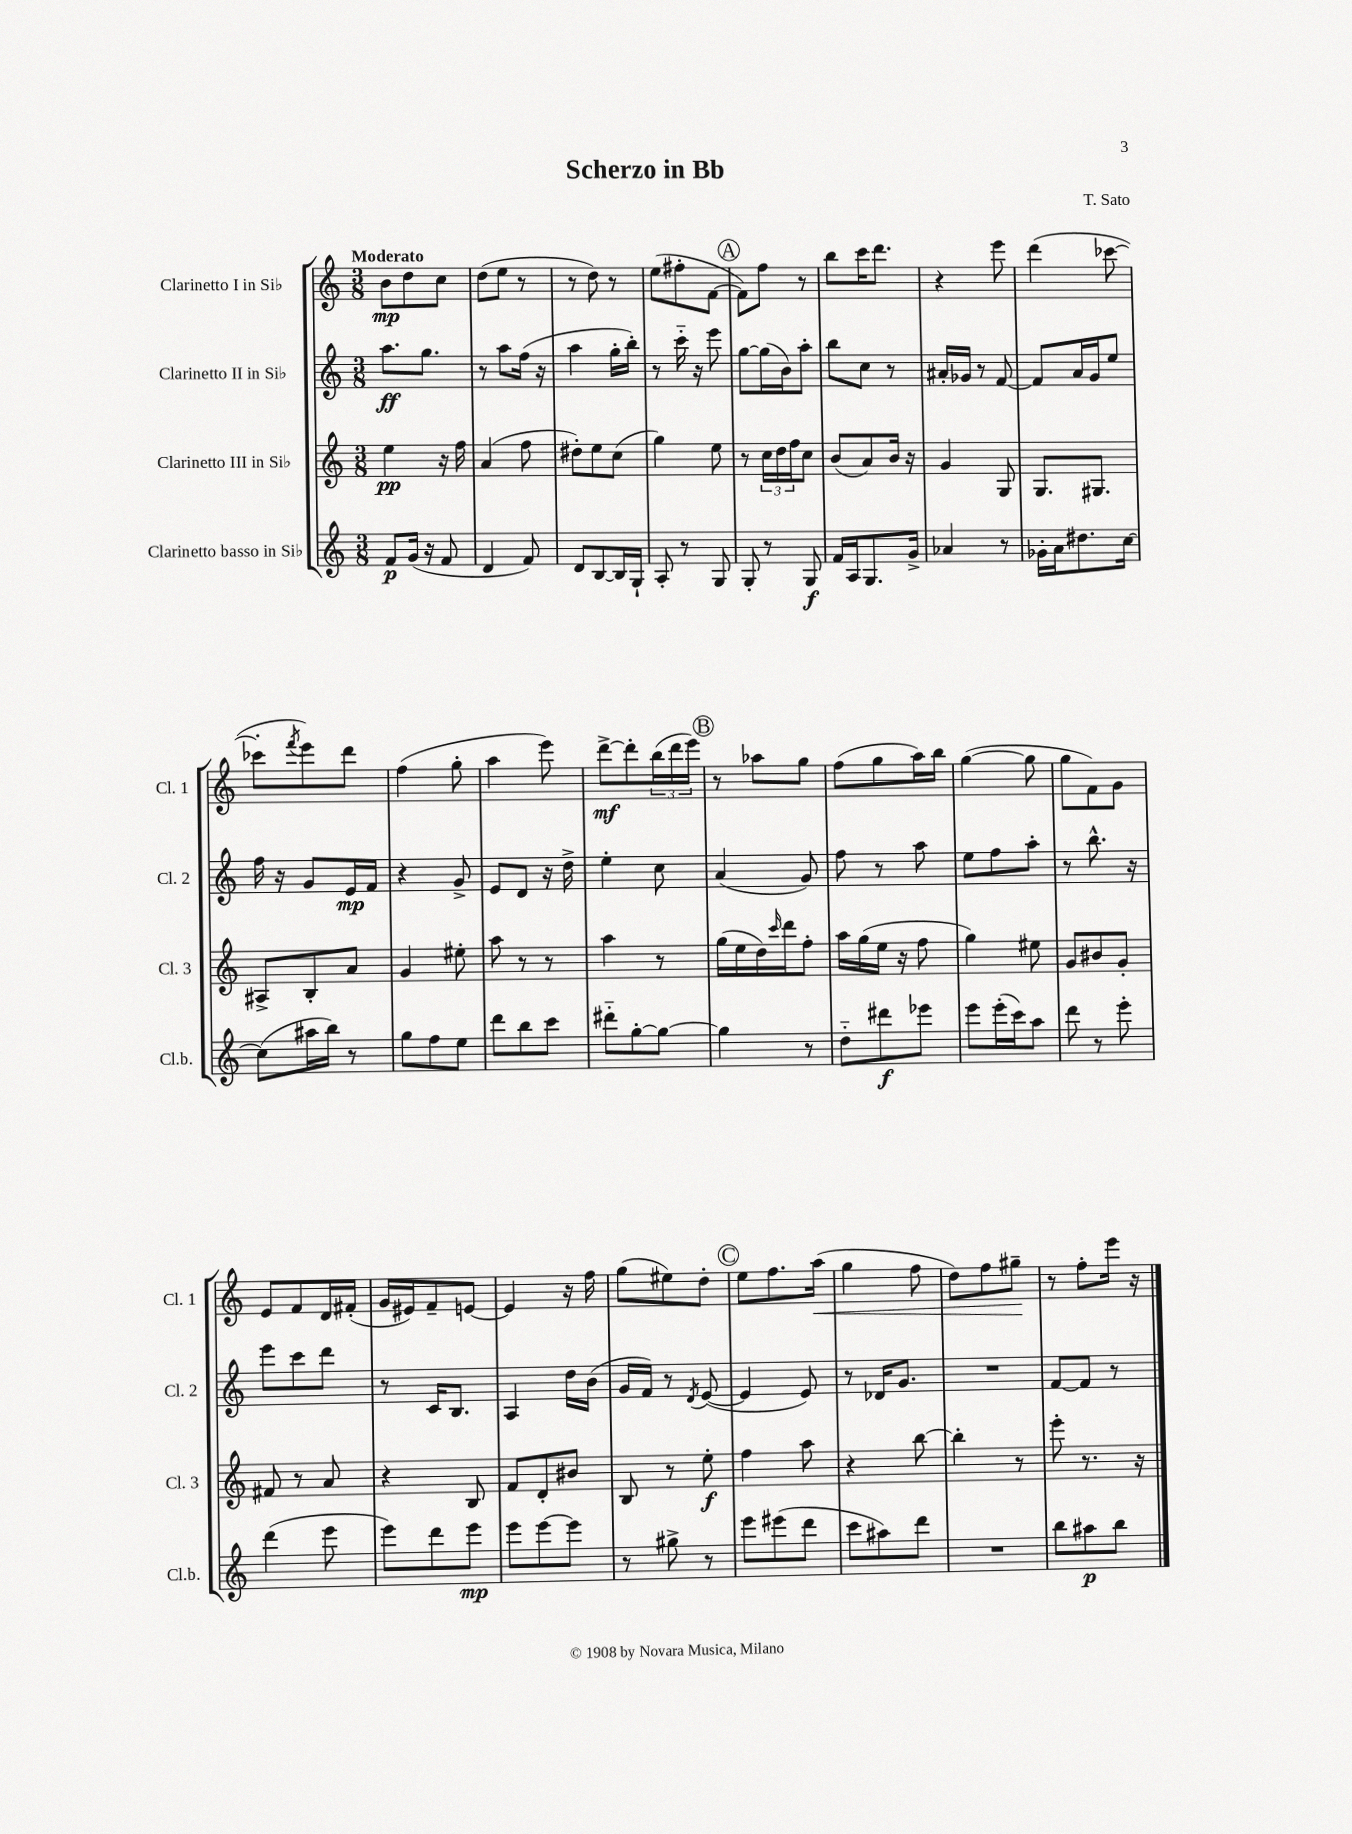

**kern	**dynam	**kern	**dynam	**kern	**dynam	**kern	**dynam
*part4	*part4	*part3	*part3	*part2	*part2	*part1	*part1
*staff4	*staff4	*staff3	*staff3	*staff2	*staff2	*staff1	*staff1
*I"Clarinetto basso in Si♭	*	*I"Clarinetto III in Si♭	*	*I"Clarinetto II in Si♭	*	*I"Clarinetto I in Si♭	*
*I'Cl.b.	*	*I'Cl. 3	*	*I'Cl. 2	*	*I'Cl. 1	*
*clefG2	*	*clefG2	*	*clefG2	*	*clefG2	*
*k[]	*	*k[]	*	*k[]	*	*k[]	*
*M3/8	*	*M3/8	*	*M3/8	*	*M3/8	*
=1	=1	=1	=1	=1	=1	=1	=1
!	!	!	!	!	!	!LO:TX:a:B:t=Moderato	!
8f/L	p	4ee\	pp	8.aa\L	ff	8b\L	mp
(16g/Jk	.	.	.	.	.	8dd\	.
16r	.	.	.	8.gg\J	.	.	.
8f/	.	16r	.	.	.	8cc\J	.
.	.	16ff\	.	.	.	.	.
=2	=2	=2	=2	=2	=2	=2	=2
4d/	.	(4a/	.	8r	.	(8dd\L	.
.	.	.	.	8aa\L	.	8ee\J	.
8f/)	.	8ff\	.	(16ff\Jk	.	8r	.
.	.	.	.	16r	.	.	.
=3	=3	=3	=3	=3	=3	=3	=3
8d/L	.	8dd#X'\L)	.	4aa\	.	8r	.
[8B/	.	8ee\	.	.	.	8dd\)	.
16B/L]	.	(8cc\J	.	16gg'\LL	.	8r	.
16G`/JJ	.	.	.	16bb'\JJ)	.	.	.
=4	=4	=4	=4	=4	=4	=4	=4
8A'/	.	4gg\)	.	8r	.	(8ee\L	.
8r	.	.	.	16ccc\	.	8ff#X'\	.
.	.	.	.	16r	.	.	.
8G/	.	8ee\	.	8eee\	.	[8f\J	.
!!LO:REH:place=s1:t=A
=5	=5	=5	=5	=5	=5	=5	=5
8G'/	.	8r	.	[8gg\L	.	8f\L])	.
8r	.	24cc\LL	.	(16gg\L]	.	8ff\J	.
.	.	24dd\	.	.	.	.	.
.	.	.	.	16b\J)	.	.	.
.	.	24ff\J	.	.	.	.	.
8G/	f	8cc\J	.	8aa'\J	.	8r	.
=6	=6	=6	=6	=6	=6	=6	=6
16f/LL	.	(8b/L	.	8bb\L	.	8bb\L	.
16A/J	.	.	.	.	.	.	.
8.G/	.	8a/)	.	8cc\J	.	16ccc\K	.
.	.	.	.	.	.	8.ddd\J	.
.	.	16b/Jk	.	8r	.	.	.
16g^/Jk	.	16r	.	.	.	.	.
=7	=7	=7	=7	=7	=7	=7	=7
4a-X/	.	4g/	.	16a#X'/LL	.	4r	.
.	.	.	.	16g-X/JJ	.	.	.
.	.	.	.	8r	.	.	.
8r	.	8G/	.	[8f/	.	8eee\	.
=8	=8	=8	=8	=8	=8	=8	=8
16g-X'\LL	.	8.G/L	.	8f/L]	.	(4ddd\	.
16a\J	.	.	.	.	.	.	.
8.dd#X\	.	.	.	16a/L	.	.	.
.	.	8.G#X/J	.	16g/J	.	.	.
.	.	.	.	8ee/J	.	[8ccc-X\	.
[16cc\Jk	.	.	.	.	.	.	.
!!LO:LB:g=z
=9	=9	=9	=9	=9	=9	=9	=9
(8cc\L]	.	8A#X^/L	.	16ff\	.	8ccc-X'\L]	.
.	.	.	.	16r	.	.	.
.	.	.	.	.	.	8qfff/	.
16aa#X\L	.	8B'/	.	8g/L	.	8eee\)	.
16bb\JJ)	.	.	.	.	.	.	.
8r	.	8a/J	.	16e/L	mp	8ddd\J	.
.	.	.	.	16f/JJ	.	.	.
=10	=10	=10	=10	=10	=10	=10	=10
8gg\L	.	4g/	.	4r	.	(4ff\	.
8ff\	.	.	.	.	.	.	.
8ee\J	.	8ee#X'\	.	8g^/	.	8gg'\	.
=11	=11	=11	=11	=11	=11	=11	=11
8ddd\L	.	8aa\	.	8e/L	.	4aa\	.
8bb\	.	8r	.	8d/J	.	.	.
8ccc\J	.	8r	.	16r	.	8eee\)	.
.	.	.	.	16dd^\	.	.	.
=12	=12	=12	=12	=12	=12	=12	=12
8ddd#X\L	.	4aa\	.	4ee'\	.	[8ddd^\L	mf
[8gg'\	.	.	.	.	.	8ddd'\]	.
8gg\J_	.	8r	.	8cc\	.	(24bb\L	.
.	.	.	.	.	.	24ddd\	.
.	.	.	.	.	.	24eee\JJ)	.
!!LO:REH:place=s1:t=B
=13	=13	=13	=13	=13	=13	=13	=13
4gg\]	.	(16gg\LL	.	(4a/	.	8r	.
.	.	16ee\	.	.	.	.	.
.	.	16dd\)	.	.	.	8aa-X\L	.
.	.	16qqccc/	.	.	.	.	.
.	.	16ddd\J	.	.	.	.	.
8r	.	8ff'\J	.	8g/)	.	8gg\J	.
=14	=14	=14	=14	=14	=14	=14	=14
8dd\L	.	16aa\LL	.	8ff\	.	(8ff\L	.
.	.	(16gg\	.	.	.	.	.
8ddd#X\	f	16ee\JJ	.	8r	.	8gg\	.
.	.	16r	.	.	.	.	.
8eee-X\J	.	8ff\	.	8aa\	.	16aa\L)	.
.	.	.	.	.	.	16bb\JJ	.
=15	=15	=15	=15	=15	=15	=15	=15
8eee\L	.	4gg\)	.	8ee\L	.	([4gg\	.
(16eee'\L	.	.	.	8ff\	.	.	.
16ccc\J)	.	.	.	.	.	.	.
8aa\J	.	8ee#X\	.	8aa'\J	.	8gg\]	.
=16	=16	=16	=16	=16	=16	=16	=16
8ddd\	.	8g/L	.	8r	.	8gg\L	.
8r	.	8b#X/	.	8.bb^^\	.	8f\)	.
8eee'\	.	8g'/J	.	.	.	8g\J	.
.	.	.	.	16r	.	.	.
!!LO:LB:g=z
=17	=17	=17	=17	=17	=17	=17	=17
(4ddd\	.	8f#X/	.	8eee\L	.	8e/L	.
.	.	8r	.	8ccc\	.	8f/	.
8eee\	.	8a/	.	8ddd\J	.	16d/L	.
.	.	.	.	.	.	(16f#X'/JJ	.
=18	=18	=18	=18	=18	=18	=18	=18
8eee\L)	.	4r	.	8r	.	16g/LL	.
.	.	.	.	.	.	16e#X/J)	.
8ddd\	.	.	.	16c/KL	.	8f~/	.
.	.	.	.	8.B/J	.	.	.
8eee\J	mp	8B/	.	.	.	[8en/J	.
=19	=19	=19	=19	=19	=19	=19	=19
8eee\L	.	8f/L	.	4A/	.	4e/]	.
[8eee\	.	8d'/	.	.	.	.	.
8eee\J]	.	8b#X/J	.	16dd\LL	.	16r	.
.	.	.	.	(16b\JJ	.	16ff\	.
=20	=20	=20	=20	=20	=20	=20	=20
8r	.	8B/	.	16g/LL	.	(8gg\L	.
.	.	.	.	16f/JJ)	.	.	.
8gg#X^\	.	8r	.	8r	.	8ee#X\)	.
.	.	.	.	8qd/	.	.	.
8r	.	8ee'\	f	([8e/	.	8dd'\J	.
!!LO:REH:place=s1:t=C
=21	=21	=21	=21	=21	=21	=21	=21
8eee\L	.	4ff\	.	4e/]	.	8ee\L	.
(8eee#X\	.	.	.	.	.	8.ff\	.
8ddd\J	.	8aa\	.	8e/)	.	.	.
!	!	!	!	!	!	!	!LO:HP:b
.	.	.	.	.	.	(16aa\Jk	<
=22	=22	=22	=22	=22	=22	=22	=22
8ccc\L	.	4r	.	8r	.	4gg\	.
8aa#X\)	.	.	.	16d-X/KL	.	.	.
.	.	.	.	8.g/J	.	.	.
8ddd\J	.	[8bb\	.	.	.	8ff\	.
=23	=23	=23	=23	=23	=23	=23	=23
4.r	.	4bb'\]	.	4.r	.	8dd\L)	.
.	.	.	.	.	.	8ff\	.
.	.	8r	.	.	.	8gg#X~\J	.
.	.	.	.	.	.	.	[
=24	=24	=24	=24	=24	=24	=24	=24
8bb\L	.	8eee'\	.	[8f/L	.	8r	.
8aa#X\	p	8.r	.	8f/J]	.	8ff'\L	.
8bb\J	.	.	.	8r	.	16eee\Jk	.
.	.	16r	.	.	.	16r	.
==	==	==	==	==	==	==	==
*-	*-	*-	*-	*-	*-	*-	*-
